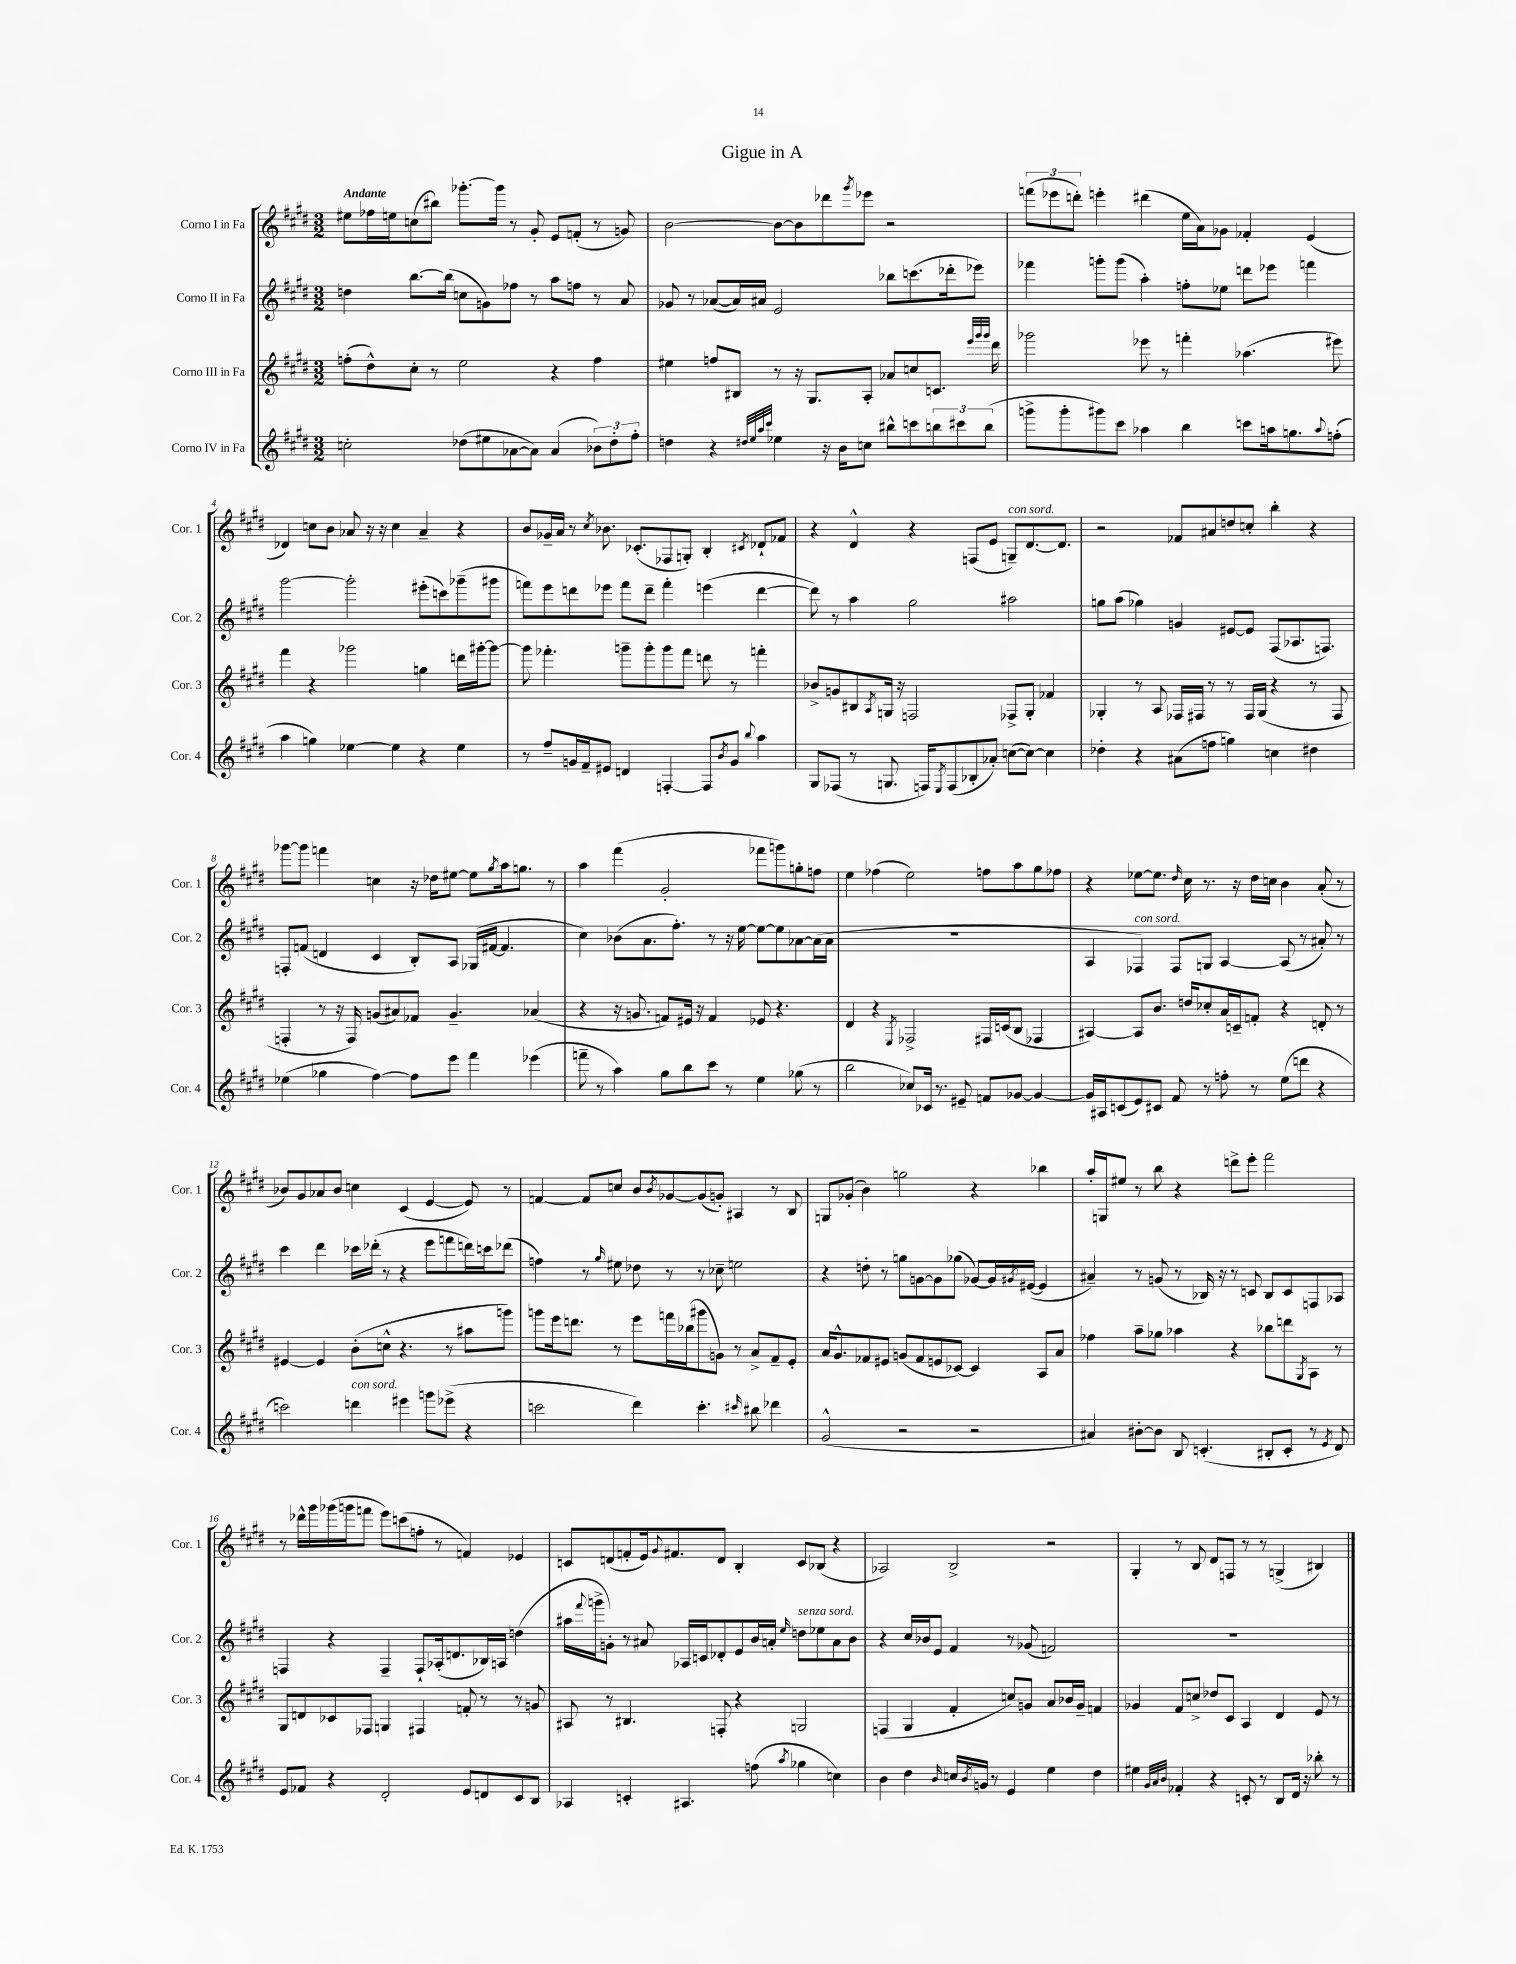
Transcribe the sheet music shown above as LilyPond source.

\header { title = "Gigue in A" }
<<
\new StaffGroup <<
\new Staff = "s0" \with { instrumentName = "Corno I in Fa" shortInstrumentName = "Cor. 1" } {
    \clef treble \key e \major \numericTimeSignature \time 3/2 \tempo "Andante"
    eis''8 fes''16 e''16 c''8( bis''8) ges'''8.~-. ges'''16 r8 gis'8-. e'8 f'8-.( r8 g'8) |
    b'2~ b'8~ b'8 des'''8 \acciaccatura { gis'''8 } ees'''8 r2 |
    \tuplet 3/2 { f'''8( ees'''8 d'''8-.) } e'''4-. dis'''4( e''16 a'16) ges'8 fes'4-. e'4( |
    des'4) c''8 b'8 aes'8 r16 r16 c''4 aes'4-- r4 |
    b'8 ges'16-- a'16 r8 \acciaccatura { cis''8 } bes'8. ces'8.-.( fes8 g8-.) b4-. \acciaccatura { cis'8 } des'8-! fes'8 |
    r4 dis'4-^ r4 f8( e'8 g8--^\markup { \italic "con sord." }) dis'8.~ dis'8. |
    r2 fes'8 ais'8 d''8 c''8-. b''4-. r4 |
    ges'''8~ ges'''8 f'''4 c''4 r16 des''16 eis''8~ eis''8 \acciaccatura { gis''8 } a''16 g''8. r8 |
    a''4 fis'''4( gis'2-. fes'''8 g'''8) g''8-. f''8 |
    e''4 fes''4( e''2) f''8 a''8 gis''8 fes''8 |
    r4 ees''8~ ees''8. \grace { dis''16 } cis''16 r8. r16 dis''16 c''16 b'4 a'8-.( r8 |
    bes'8) gis'8 aes'8 bes'8 c''4 cis'4( e'4~ e'8) r8 |
    f'4~ f'8 c''8 b'8 \acciaccatura { b'8 } ges'8~ ges'8( g'8-.) ais4 r8 b8 |
    g8 ges'8-.( b'4) g''2 r4 bes''4 |
    a''16-. g16 eis''8 r8 b''8 r4 d'''8-> e'''8-. fis'''2 |
    r8 des'''16-^ gis'''16 ges'''16( g'''16 f'''8 e'''8) c'''8( f''8-. r8 f'4) ees'4 |
    c'8 d'8( f'8-. e'16) \appoggiatura { gis'8 } fis'8. d'8 b4-. c'8 bes8( r4 |
    aes2) b2-> r2 |
    gis4-. r8 b8 dis'8 f8 r8 r8 g4->( bis4) \bar "|." |
}
\new Staff = "s1" \with { instrumentName = "Corno II in Fa" shortInstrumentName = "Cor. 2" } {
    \clef treble \key e \major \numericTimeSignature \time 3/2
    d''4 b''8.~ b''16( c''8 g'8) fes''8 r8 a''8 f''8 r8 a'8 |
    ges'8 r8 aes'8~( aes'16) ais'16 e'2 bes''8 c'''8.( des'''16-. ees'''8) |
    fes'''4 g'''8-. g'''8( a''4-.) f''8-. ees''8 d'''8 ees'''8 f'''4 |
    gis'''2~ gis'''2-. eis'''8-.( c'''8) ges'''8--( gis'''8 |
    f'''8) e'''8 d'''8 ees'''8 f'''8 d'''8-- f'''4-. e'''4( d'''4~ |
    d'''8) r8 a''4 gis''2 ais''2 |
    g''8 a''8( ges''4) g'4 eis'8~ eis'8 fis8( aes8. f8.) |
    f8-. f'8( d'4 cis'4 b8-.) a8 ges16( fis'16~ fis'4. |
    cis''4) bes'8( a'8. fis''8.-.) r8 r16 e''16~ e''8~ e''8 aes'8~ aes'16( aes'16 |
    R1. |
    a4 fes4^\markup { \italic "con sord." }) fes8 g8 a4~ a8( r8 ais'8-.) r8 |
    cis'''4 dis'''4 ces'''16 des'''16-.( r8 r4 e'''8 f'''8 d'''16) c'''16 des'''8( |
    f''4) r8 \grace { gis''16 } eis''8 des''8 r8 r8 ces''8-- e''2 |
    r4 d''8-. r8 g''8 g'8~ g'8 ges''8( ges'8~) ges'16 \acciaccatura { gis'8 } eis'16~( eis'4 |
    ais'4--) r8 g'8( r8 bes16) r16 r8 c'8 bes8 c'8 f8 aes8 |
    f4 r4 f4-- f8-! aes16-.( d'8. bes16) a16 d''4( |
    ais''16 \appoggiatura { fis'''8 } g'''16-> g'8-.) r8 ais'8 aes16 c'16 des'8-. e'8 b'16 a'16-. \grace { e''16 } d''8^\markup { \italic "senza sord." } ees''8 a'8 b'8 |
    r4 cis''16 bes'16 e'8 fis'4 r8 ges'8( f'2) |
    R1. \bar "|." |
}
\new Staff = "s2" \with { instrumentName = "Corno III in Fa" shortInstrumentName = "Cor. 3" } {
    \clef treble \key e \major \numericTimeSignature \time 3/2
    f''8-.( dis''8-^) cis''8-. r8 e''2 r4 f''4 |
    eis''4 f''8 bis8 r8 r16 gis8. a8-. aes'8 c''8 c'8. \grace { e'''32 gis'''32 gis'''32 } dis'''16 |
    ges'''2 ees'''8 r8 f'''4-. aes''4.( eis'''8) |
    fis'''4 r4 ges'''2 g''4 d'''16 gis'''16~-. gis'''8~ |
    gis'''8 fes'''4.-. g'''8-- g'''8-. g'''8 fes'''8 d'''8 r8 f'''4-. |
    bes'8-> g'8 bis8 \acciaccatura { a8 } g16 r16 f2 fes8-> g8-. fes'4 |
    ges4-. r8 a8 fes16 fis16 r8 r8 fis16 ges16( r4 r8 fis8 |
    f4-. r8 r16 f16) g'8( ais'8) fes'8 g'4.-- aes'4( |
    r4 r16 g'8. f'8) eis'16 r16 f'4 ees'8 r4. |
    dis'4 r4 \acciaccatura { e8 } fes2-> fis16 c'16( b8 fes4 |
    ais4~) ais8 b'8. d''16 ces''8-. a'16 c'16-- f'8-. r4 d'8-. r8 |
    eis'4~ eis'4 b'8-.( c''8-^ r4. r8 ais''8 g'''8) |
    g'''8 e'''16 d'''8. r8 e'''8 f'''16 bes''16( gis'''8 g'8) r8 a'8-> fis'8-- e'8-. |
    a'16 gis'8.-^ fes'8 eis'8 g'8( fes'8 e'8 ces'8~) ces'4 a8 a'8 |
    fes''4 a''8-- ges''8 aes''4 r4 bes''8 d'''8 \acciaccatura { gis8 } a8 r8 |
    gis8 d'8 ces'8 fes8 g4 fis4 f'8-. r8 r8 g'8 |
    ais8 r8 bis4. f8-. r4 g2 |
    f4( gis4 fis'4-. c''8) g'8 a'8 bes'16 g'16-- f'4 |
    ges'4 fis'8 c''8-> des''8 cis'8 a4 dis'4 e'8 r8 \bar "|." |
}
\new Staff = "s3" \with { instrumentName = "Corno IV in Fa" shortInstrumentName = "Cor. 4" } {
    \clef treble \key e \major \numericTimeSignature \time 3/2
    c''2-. des''8( eis''8 aes'8~ aes'8) aes'4( \tuplet 3/2 { bes'8) des''8-. fis''8-. } |
    d''4 r4 \grace { dis''32 e''32 a''32 cis'''32 } ees''4 r16 b'16 c''8 bis''8-^ c'''8 \tuplet 3/2 { b''8 cis'''8 b''8( } |
    g'''8-> g'''8-. gis'''8) cis'''8 aes''4 b''4 c'''8 a''16 g''8. \appoggiatura { a''8 } f''8-.( |
    a''4 g''4) ees''4~ ees''4 r4 ees''4 |
    r8 fis''8-- g'16 fis'16-- eis'8 d'4 f4~-. f8 \acciaccatura { b'8 } g'8 \appoggiatura { b''8 } a''4 |
    gis8 fes8( r8 g8. f16) \acciaccatura { e8 } f8( bes8-. aes'8-.) c''8~( c''8~) c''4 |
    des''4-. r4 ais'8( f''8 g''4) c''4 dis''4 |
    ees''4( ges''4 fis''4~) fis''8 e'''8 fis'''4 ees'''4( |
    f'''8-- r8 a''4) gis''8 b''8 cis'''8 r8 e''4 ges''8( r8 |
    b''2 ces''8) ces'16 r8. eis'8-- f'8 ges'8~ ges'4~ |
    ges'16 ais16 c'8( e'8) cis'8 fis'8 r8 f''8-. r8 e''8( d'''8 r4 |
    c'''2) d'''4^\markup { \italic "con sord." } eis'''4 g'''8 ees'''8->( r4 |
    c'''2 dis'''4) c'''4.-. \grace { cis'''16 } bis''8 des'''4 |
    gis'2-^( r2 r2 |
    ais'4) bis'8~-. bis'8 b8 c'4.-.( bis8-. c'8-. r8 \acciaccatura { e'8 } dis'8) |
    e'8 fes'8 r4 dis'2-. e'8 d'8 cis'8 b8 |
    aes4 c'4-. ais4. f''8( \acciaccatura { a''8 } ges''4 c''4) |
    b'4 dis''4 \grace { b'16 } c''16 \acciaccatura { b'8 } g'16 r8 e'4 e''4 dis''4 |
    eis''4 \grace { gis'32 a'32 b'32 } fes'4-. r4 c'8-. r8 b8 dis'16 r16 bes''8-. r8 \bar "|." |
}
>>
>>
